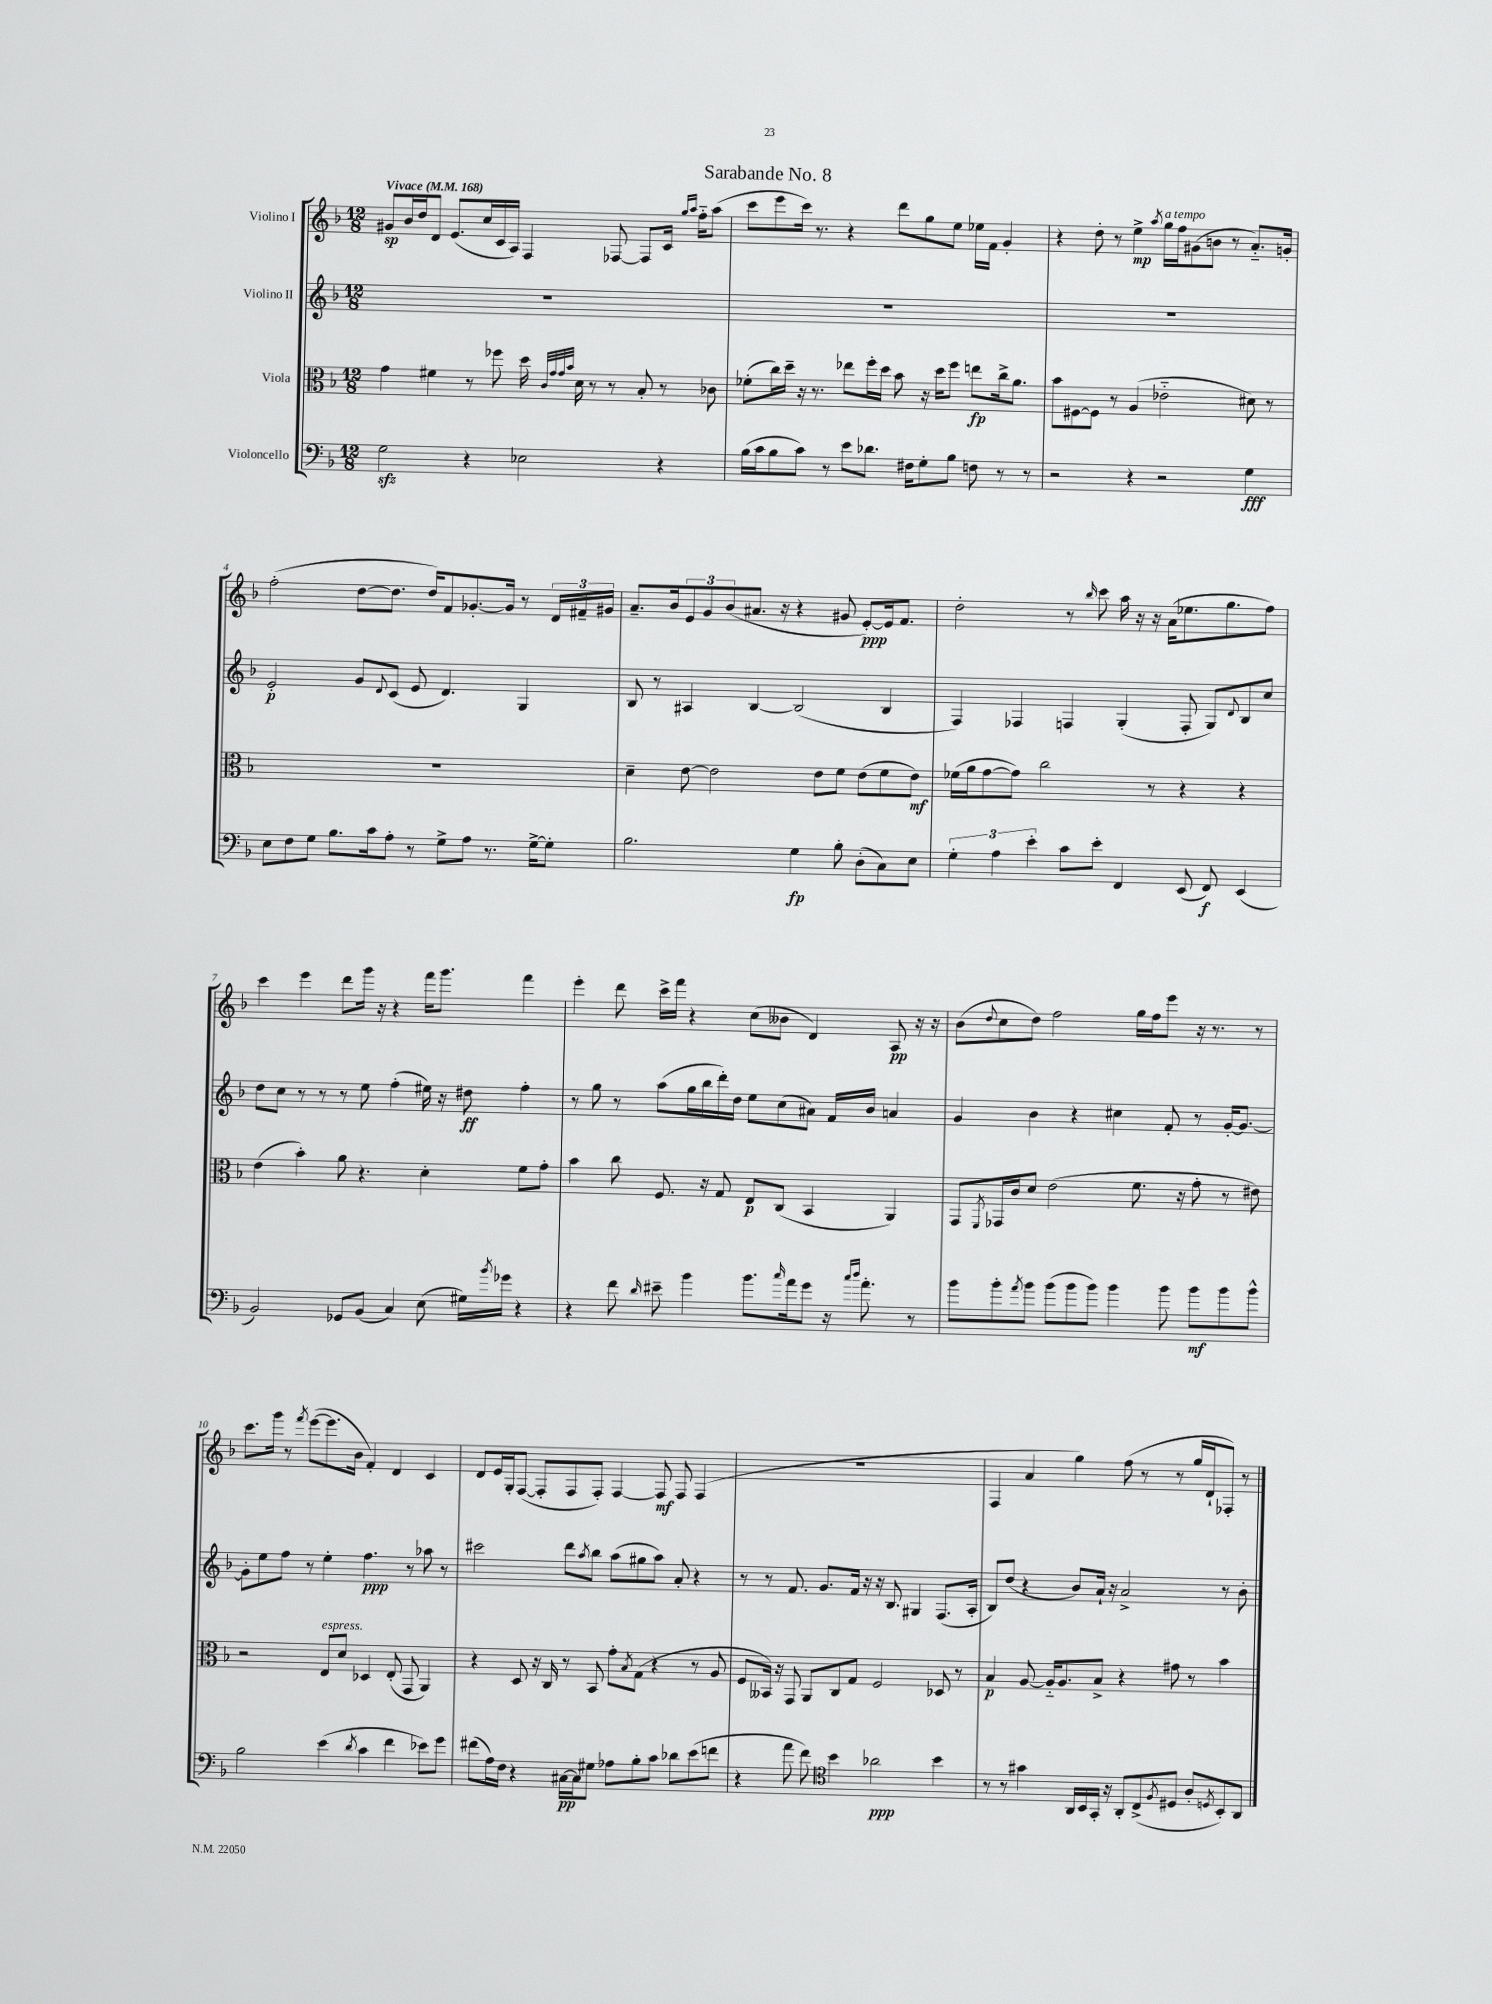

**kern	**kern	**kern	**kern
*staff4	*staff3	*staff2	*staff1
*clefF4	*clefC3	*clefG2	*clefG2
*k[b-]	*k[b-]	*k[b-]	*k[b-]
*M12/8	*M12/8	*M12/8	*M12/8
*MM168	*MM168	*MM168	*MM168
2G	4g	1.r	8g#
.	.	.	16b-
.	.	.	16dd
.	4f#	.	8d
.	.	.	(8.e
4r	8r	.	.
.	.	.	16cc
.	8ff-	.	16c
.	.	.	16A)
2E-	16dd	.	4F
.	32qqc	.	.
.	32qqg	.	.
.	32qqg	.	.
.	32qqb-	.	.
.	16d	.	.
.	8r	.	.
.	8r	.	[8F-
.	8B-'	.	8F-]
4r	8r	.	16c
.	.	.	16qqgg
.	.	.	16qqaa
.	.	.	16ff'~
.	8c-	.	(8aa
=	=	=	=
(16B-	(8f-'	1.r	8ccc
16c	.	.	.
8B-	16cc)	.	8eee
.	16dd~	.	.
8c)	16r	.	16ccc)
.	8.r	.	8.r
8r	.	.	.
8e	8ee-	.	4r
8.d-	16ff'	.	.
.	16dd	.	.
.	8b-	.	8ddd
16F#	.	.	.
8G'	16r	.	8gg
.	16dd	.	.
8B-	8ff	.	8ee
8F	8ee	.	16ee-
.	.	.	16f
8r	16cc^	.	4g'
.	8.a	.	.
8r	.	.	.
=	=	=	=
2r	8b-	1.r	4r
.	[8F#	.	.
.	8F#]	.	8dd'
.	8r	.	8r
4r	(4A	.	4ee^
.	.	.	8qaa
2r	2e-'~	.	16gg
.	.	.	16ff
.	.	.	(8g#
.	.	.	8b
.	.	.	8r
4G	8d#)	.	8.a'~)
.	8r	.	.
.	.	.	16g'
=	=	=	=
8E	1.r	2e'	(2ff'
8F	.	.	.
8G	.	.	.
8.B-	.	.	.
.	.	8g	[8dd
16c	.	.	.
.	.	8qqd	.
8A'	.	(8c	8.dd]
8r	.	8e	.
.	.	.	16dd)
8G^	.	4.d)	8f
8A	.	.	[8.g-'
8.r	.	.	.
.	.	.	16g-]
.	.	4G	8r
[16G^	.	.	.
8G']	.	.	24d
.	.	.	24f#~
.	.	.	24g#
=	=	=	=
2.B-	4d~	8B-	8.a~
.	.	8r	.
.	.	.	16b-
.	[8e	4A#	12e
.	.	.	12g
.	2e]	.	.
.	.	.	(12b-
.	.	[4B-	8.a#
.	.	.	16r
4G	.	(2B-]	4r
.	8e	.	.
8B-'	8f	.	8g#
(8D'	(8e	.	[8e')
8C)	8f	4B-	16e]
.	.	.	8.f
8E	8e)	.	.
=	=	=	=
6G'	(16f-	4F)	2dd'
.	16a	.	.
.	[8g	.	.
6A	.	.	.
.	8g])	4F-	.
6e'	.	.	.
.	2cc	.	.
8c	.	4F	8r
.	.	.	16qqbb-
8e'	.	.	8ccc
4FF	.	(4G'	16aa
.	.	.	16r
.	8r	.	16r
.	.	.	(16a
(8EE	4r	8F'	8.ee-
8FF)	.	8G)	.
.	.	.	8.gg
.	.	8qqd	.
(4EE	4r	8B-	.
.	.	8cc	8ff)
=	=	=	=
2BB-)	(4e	8dd	4ccc
.	.	8cc	.
.	4b-')	8r	4eee
.	.	8r	.
8GG-	8a	8r	8ddd
(8BB-	4.r	8ee	16ggg
.	.	.	16r
4C)	.	(4ff'	4r
(8E	4d'	16ee#)	16fff
.	.	16r	8.ggg
16G#)	.	8dd#	.
8qb-	.	.	.
16g-	.	.	.
4r	8f	4ff'	4fff
.	8g'	.	.
=	=	=	=
4r	4b-	8r	4eee'
.	.	8gg	.
8f	8cc	8r	8ddd
16qqd	.	.	.
8e#~	8.F	(8aa	16ccc^
.	.	.	16fff
4b-	.	16gg	4r
.	16r	16bb-	.
.	8G	16ddd')	.
.	.	16dd	.
8.b-	8E	8ee	(8cc
.	(8C	(8cc	8b--
16qqcc	.	.	.
16a	.	.	.
8g	4BB-	8a#)	4d)
16r	.	16f	.
16qqcc	.	.	.
16qqdd	.	.	.
8.a'	.	16b-	.
.	4AA)	4a	8A
8r	.	.	16r
.	.	.	16r
=	=	=	=
8b-	8GG	4g	(8b-
.	8qFF	.	8qqdd
8b-'	16GG-	.	8cc
.	16c	.	.
8qa	.	.	.
8b-	8d	4b-	8dd)
(8b-	(2e	.	2ff
8b-	.	4r	.
8b-)	.	.	.
4b-	.	4cc#	.
.	8.f	.	16gg
.	.	.	16ff
8b-	.	8f'	8eee
.	16r	.	.
8b-	8g'	8r	16r
.	.	.	8.r
8b-	8r	[16g'	.
.	.	8.g_	.
8b-^^	8e#)	.	8r
=	=	=	=
2B-	2r	8g']	8.ccc
.	.	8ee	.
.	.	.	16ggg
.	.	8ff	8r
.	.	.	8qfff
.	.	8r	([8eee
(4e	8E	4ee'	8.eee]
.	8d	.	.
.	.	.	16b-
8qd	.	.	.
4c	4D-	4.ff	4f')
4f	(8E'	.	4d
.	8GG	8r	.
8e-)	4AA)	8aa-	4c
8g	.	8r	.
=	=	=	=
(8f#	4r	2ccc#	8d
16A)	.	.	16e
16F	.	.	16G'
4r	8D	.	([8F
.	16r	.	8F']
.	16C	.	.
[16C#	8r	8ddd	8F
16C#]	.	.	.
.	.	8qaa	.
8G#	8BB-	8bb-	8F')
8A-	8g'	(8aa	[4F
.	8qB-	.	.
8B-'	(8G	8gg#	.
8c	4r	8aa)	8F]
8d-	.	8a'	8F
(8e	8r	4r	(4F
8f	8A	.	.
=	=	=	=
4r	8F	8r	1.r
.	16BB--)	8r	.
.	16r	.	.
8a	8GG	8.f	.
8f)	8AA	.	.
.	.	8.g	.
*clefC4	*	*	*
4b-	8C	.	.
.	8G	16f	.
.	.	16r	.
2a-	2F	16r	.
.	.	8.B-	.
.	.	4G#	.
4b-	8D-	(8.F	.
.	8r	.	.
.	.	16A'	.
=	=	=	=
8r	4B-	8B-)	4F
8r	.	(8dd	.
4g#	[8A	4r	4a
.	16A'~]	.	.
.	8.A	.	.
16AA	.	8b-)	4gg)
16BB-	.	.	.
16GG'	8B-^	16a`	.
16r	.	16r	.
8AA'	4r	2a^	(8ff
(8C^	.	.	8r
8qF	.	.	.
8D#	8g#	.	8r
8A'	8r	.	16gg
.	.	.	16d`
8qD	.	.	.
8BB-')	4b-	8r	8F-')
8AA	.	8b-'	8r
==	==	==	==
*-	*-	*-	*-
